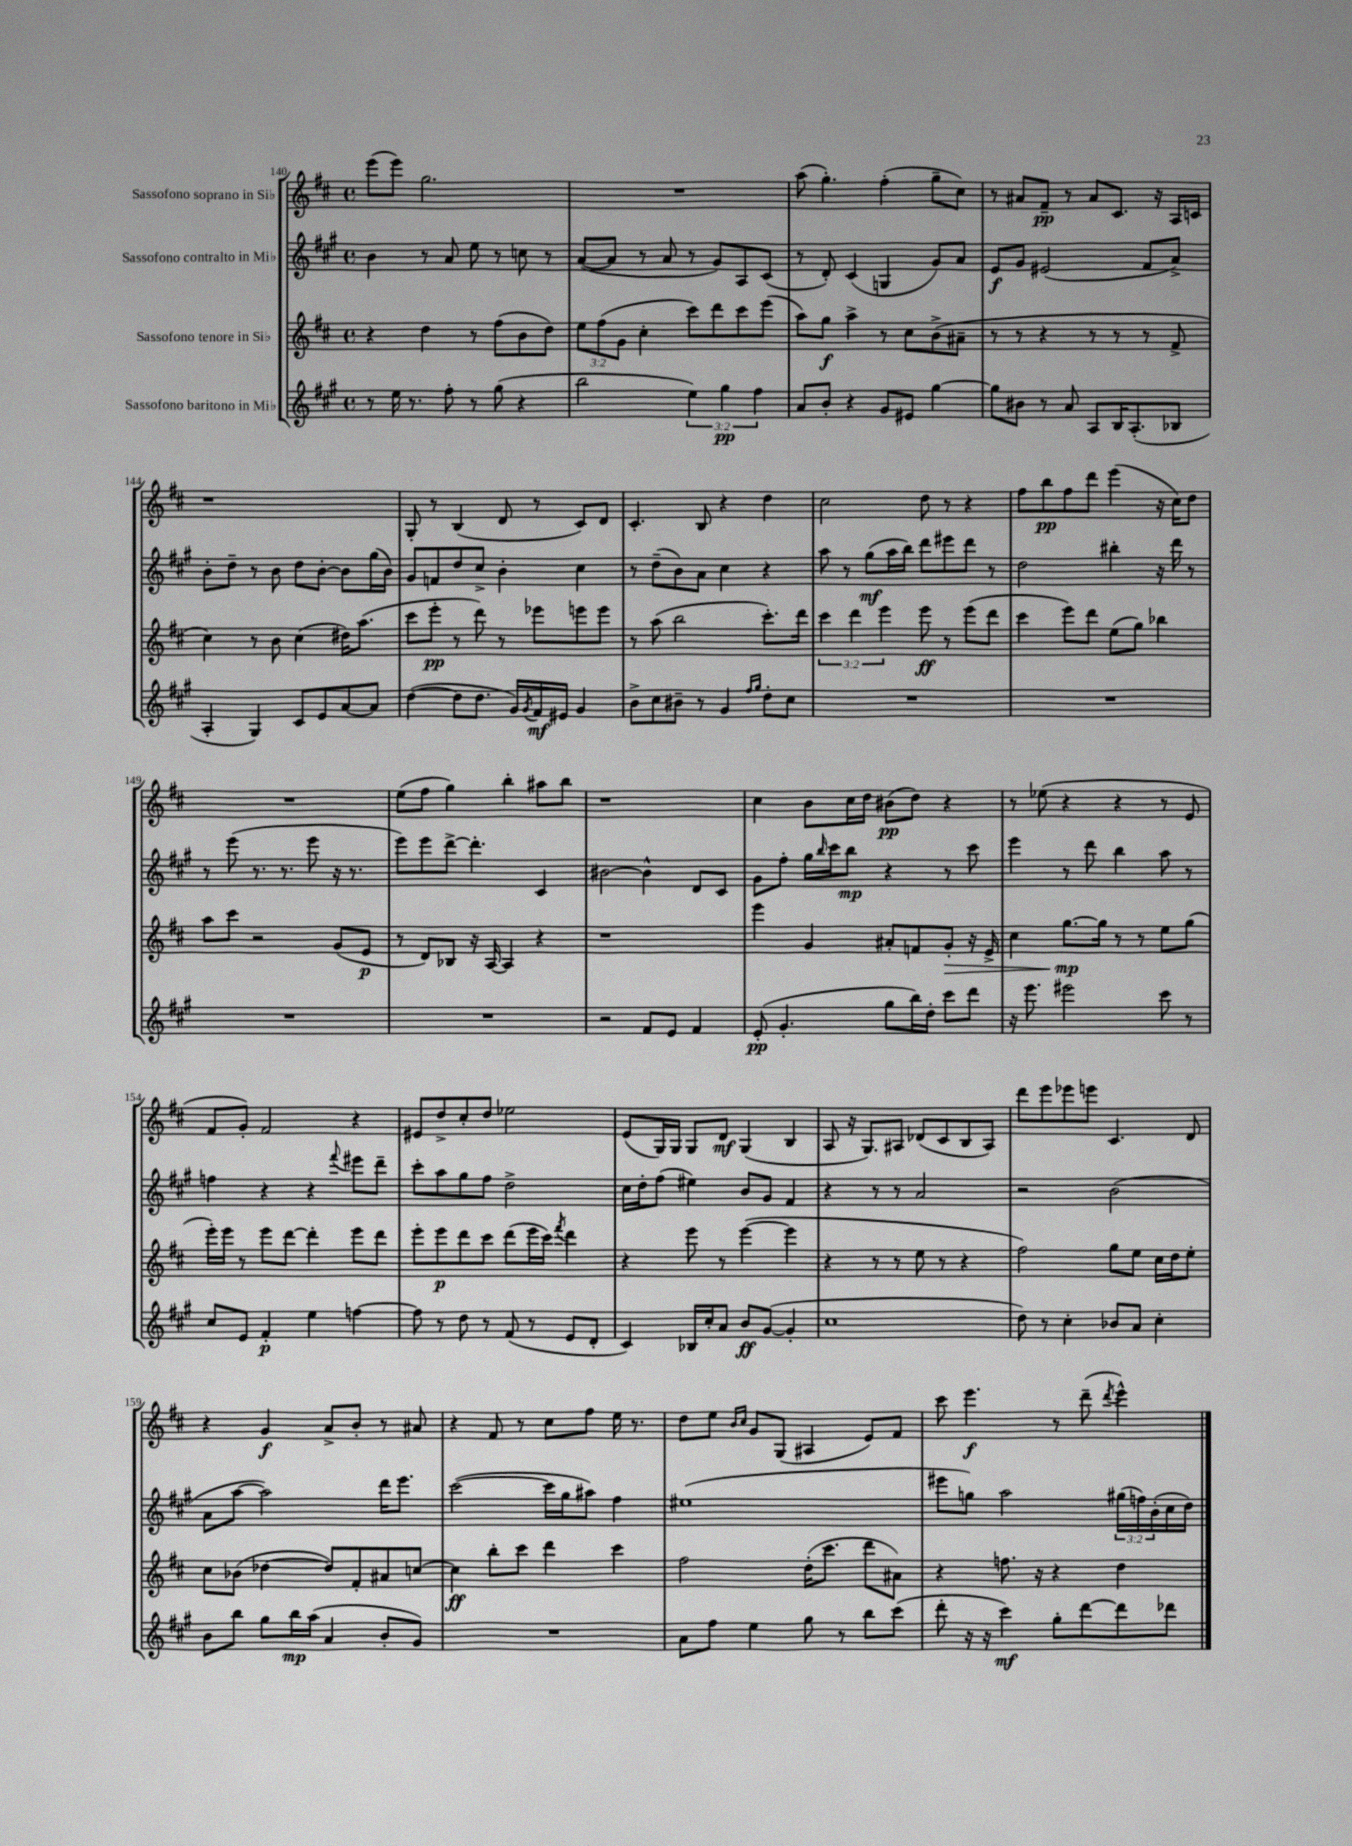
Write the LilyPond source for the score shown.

<<
\new StaffGroup <<
\new Staff = "s0" \with { instrumentName = "Sassofono soprano in Sib" } {
    \clef treble \key d \major \defaultTimeSignature \time 4/4
    e'''8( e'''8) g''2. |
    R1 |
    a''8( g''4.-.) fis''4-.( g''8-- cis''8) |
    r8 ais'8 fis'8--\pp r8 ais'8 cis'8. r16 a16 c'16 |
    r1 |
    g8-. r8 b4( d'8 r8 cis'8) d'8 |
    cis'4.-. b8 r4 d''4 |
    cis''2 d''8 r8 r4 |
    fis''8 b''8\pp fis''8 d'''8 e'''4( r16 cis''16) d''8 |
    R1 |
    e''8( fis''8 g''4) b''4-. ais''8 b''8 |
    r1 |
    cis''4 b'8 cis''16 d''16 bis'8\pp( d''8) r4 |
    r8 ees''8( r4 r4 r8 e'8 |
    fis'8 g'8-.) fis'2 r4 |
    eis'8 d''8-> cis''8-. d''8 ees''2 |
    e'8( g16) g16 g8 d'8\mf g4( b4 |
    a8 r16 g8.) ais8 des'8( cis'8 b8 ais8) |
    d'''8 e'''8 ees'''8 e'''8 cis'4. d'8 |
    r4 g'4\f a'8-> b'8-. r8 ais'8 |
    r4 fis'8 r8 cis''8 fis''8 e''16 r8. |
    d''8 e''8 \grace { b'16 cis''16 } g'8 g8( ais4 e'8) fis'8 |
    cis'''8 e'''4.\f r8 d'''8--( \acciaccatura { d'''8 } e'''4-^) \bar "|." |
}
\new Staff = "s1" \with { instrumentName = "Sassofono contralto in Mib" } {
    \clef treble \key a \major \defaultTimeSignature \time 4/4 \override Staff.TupletNumber.text = #tuplet-number::calc-fraction-text
    b'4 r8 a'8 e''8 r8 c''8 r8 |
    a'8~( a'8 r8 a'8 r8 gis'8) a8 cis'8( |
    r8 d'8-.) cis'4( g4 gis'8) a'8 |
    e'8\f gis'8 eis'2( fis'8 a'8->) |
    b'8-. d''8-- r8 b'8 d''8 b'8~-. b'8 gis''16( b'16) |
    gis'8 f'8 d''8 cis''8-> b'4-. cis''4 |
    r8 d''8--( b'8) a'8 cis''4 r4 |
    a''8 r8 gis''8\mf( a''16 b''16) d'''8 eis'''8 d'''8 r8 |
    d''2 bis''4-. r16 d'''16 r8 |
    r8 e'''8( r8. r8. e'''8 r16 r8. |
    e'''8) e'''8 d'''8~-> d'''4.-. cis'4 |
    bis'2~ bis'4-^ d'8 cis'8 |
    gis'8 fis''8-. gis''16 \grace { b''16 } cis'''16 b''8\mp r4 r8 cis'''8 |
    e'''4 r8 d'''8 b''4 a''8 r8 |
    f''4 r4 r4 \appoggiatura { fis'''8 } eis'''8 d'''8-- |
    cis'''8-. a''8 gis''8 fis''8 d''2-> |
    cis''16 d''16-. fis''8( eis''4) b'8 gis'8 fis'4 |
    r4 r8 r8 a'2 |
    r2 b'2( |
    a'8 a''8~ a''2) d'''16 e'''8. |
    cis'''2~( cis'''16 gis''16 ais''8) fis''4 |
    eis''1( |
    eis'''8 g''8) a''2 \tuplet 3/2 { gis''16( f''16) b'16-.( } cis''16 d''16) \bar "|." |
}
\new Staff = "s2" \with { instrumentName = "Sassofono tenore in Sib" } {
    \clef treble \key d \major \defaultTimeSignature \time 4/4 \override Staff.TupletNumber.text = #tuplet-number::calc-fraction-text
    r4 d''4 r8 fis''8( b'8 d''8) |
    \tuplet 3/2 { e''8 fis''8( g'8 } cis''4-. cis'''8) d'''8 cis'''8 e'''8( |
    a''8) g''8\f a''4-> r8 cis''8 b'8->( ais'8-- |
    r8 r8 r4 r8 r8 r8 fis'8-> |
    cis''4) r8 b'8 cis''4( dis''16) a''8.( |
    cis'''8 e'''8-.\pp r8 d'''8) r8 ees'''8 e'''8 e'''8 |
    r8 a''8( b''2 cis'''8.-.) d'''16 |
    \tuplet 3/2 { cis'''4 d'''4 e'''4 } e'''8\ff r8 e'''8( d'''8 |
    cis'''4 e'''8) d'''8 e''8( g''8) bes''4 |
    a''8 cis'''8 r2 g'8( e'8\p |
    r8 d'8) bes8 r16 a16~ a4 r4 |
    r1 |
    e'''4 g'4 ais'8-. f'8 g'8-.\> r16 e'16-> |
    cis''4 g''8.~\mp\! g''16 r8 r8 e''8 g''8( |
    e'''16-.) e'''16 r8 e'''8 d'''8~ d'''4-. e'''8 d'''8 |
    e'''8-. e'''8\p d'''8 cis'''8 d'''8( e'''16 cis'''16) \acciaccatura { fis'''8 } d'''4 |
    r4 e'''8 r8 e'''4~( e'''4 |
    r4 r8 r8 e''8 r8 r4 |
    fis''2) g''8 e''8 cis''16 d''16 e''8-. |
    cis''8 bes'8( des''4~ des''8) fis'8-. ais'8 c''8~ |
    c''4\ff b''8-. cis'''8 d'''4 cis'''4 |
    fis''2 d''16-.( cis'''8. d'''8 ais'8) |
    r4 f''8. r16 r4 d''4 \bar "|." |
}
\new Staff = "s3" \with { instrumentName = "Sassofono baritono in Mib" } {
    \clef treble \key a \major \defaultTimeSignature \time 4/4 \override Staff.TupletNumber.text = #tuplet-number::calc-fraction-text
    r8 e''16 r8. fis''8-. r8 gis''8( r4 |
    b''2 \tuplet 3/2 { e''4) gis''4\pp fis''4 } |
    a'8 b'8-. r4 gis'8 eis'8 gis''4~ |
    gis''8 bis'8 r8 a'8 a8 b16 a8.-.( bes8 |
    a4-. gis4) cis'8 e'8 a'8~ a'8 |
    d''4~( d''8 d''8. gis'16) \acciaccatura { gis'8 } fis'16\mf eis'16 gis'4 |
    b'8-> cis''8 bis'8-- r8 gis'4 \grace { fis''16 gis''16 } d''8-. cis''8 |
    R1 |
    R1 |
    R1 |
    R1 |
    r2 fis'8 e'8 fis'4 |
    e'8-.\pp( gis'4.-. gis''8 b''16) d''16-. cis'''8 d'''8 |
    r16 e'''8. eis'''2 cis'''8 r8 |
    cis''8 e'8 fis'4-.\p e''4 f''4~ |
    f''8 r8 d''8 r8 fis'8( r8 e'8 d'8-. |
    cis'4) bes16 cis''16-. a'8 b'8\ff gis'8~( gis'4-. |
    cis''1 |
    d''8) r8 cis''4-. bes'8 a'8 cis''4-. |
    b'8 b''8 gis''8 b''16\mp a''16( a'4 b'8-. gis'8) |
    R1 |
    a'8 fis''8 e''4 gis''8 r8 b''8 cis'''8( |
    d'''8-. r16 r16 cis'''4\mf) gis''8-. d'''8~ d'''8 des'''8 \bar "|." |
}
>>
>>
\layout { \context { \Score currentBarNumber = #140 } }
